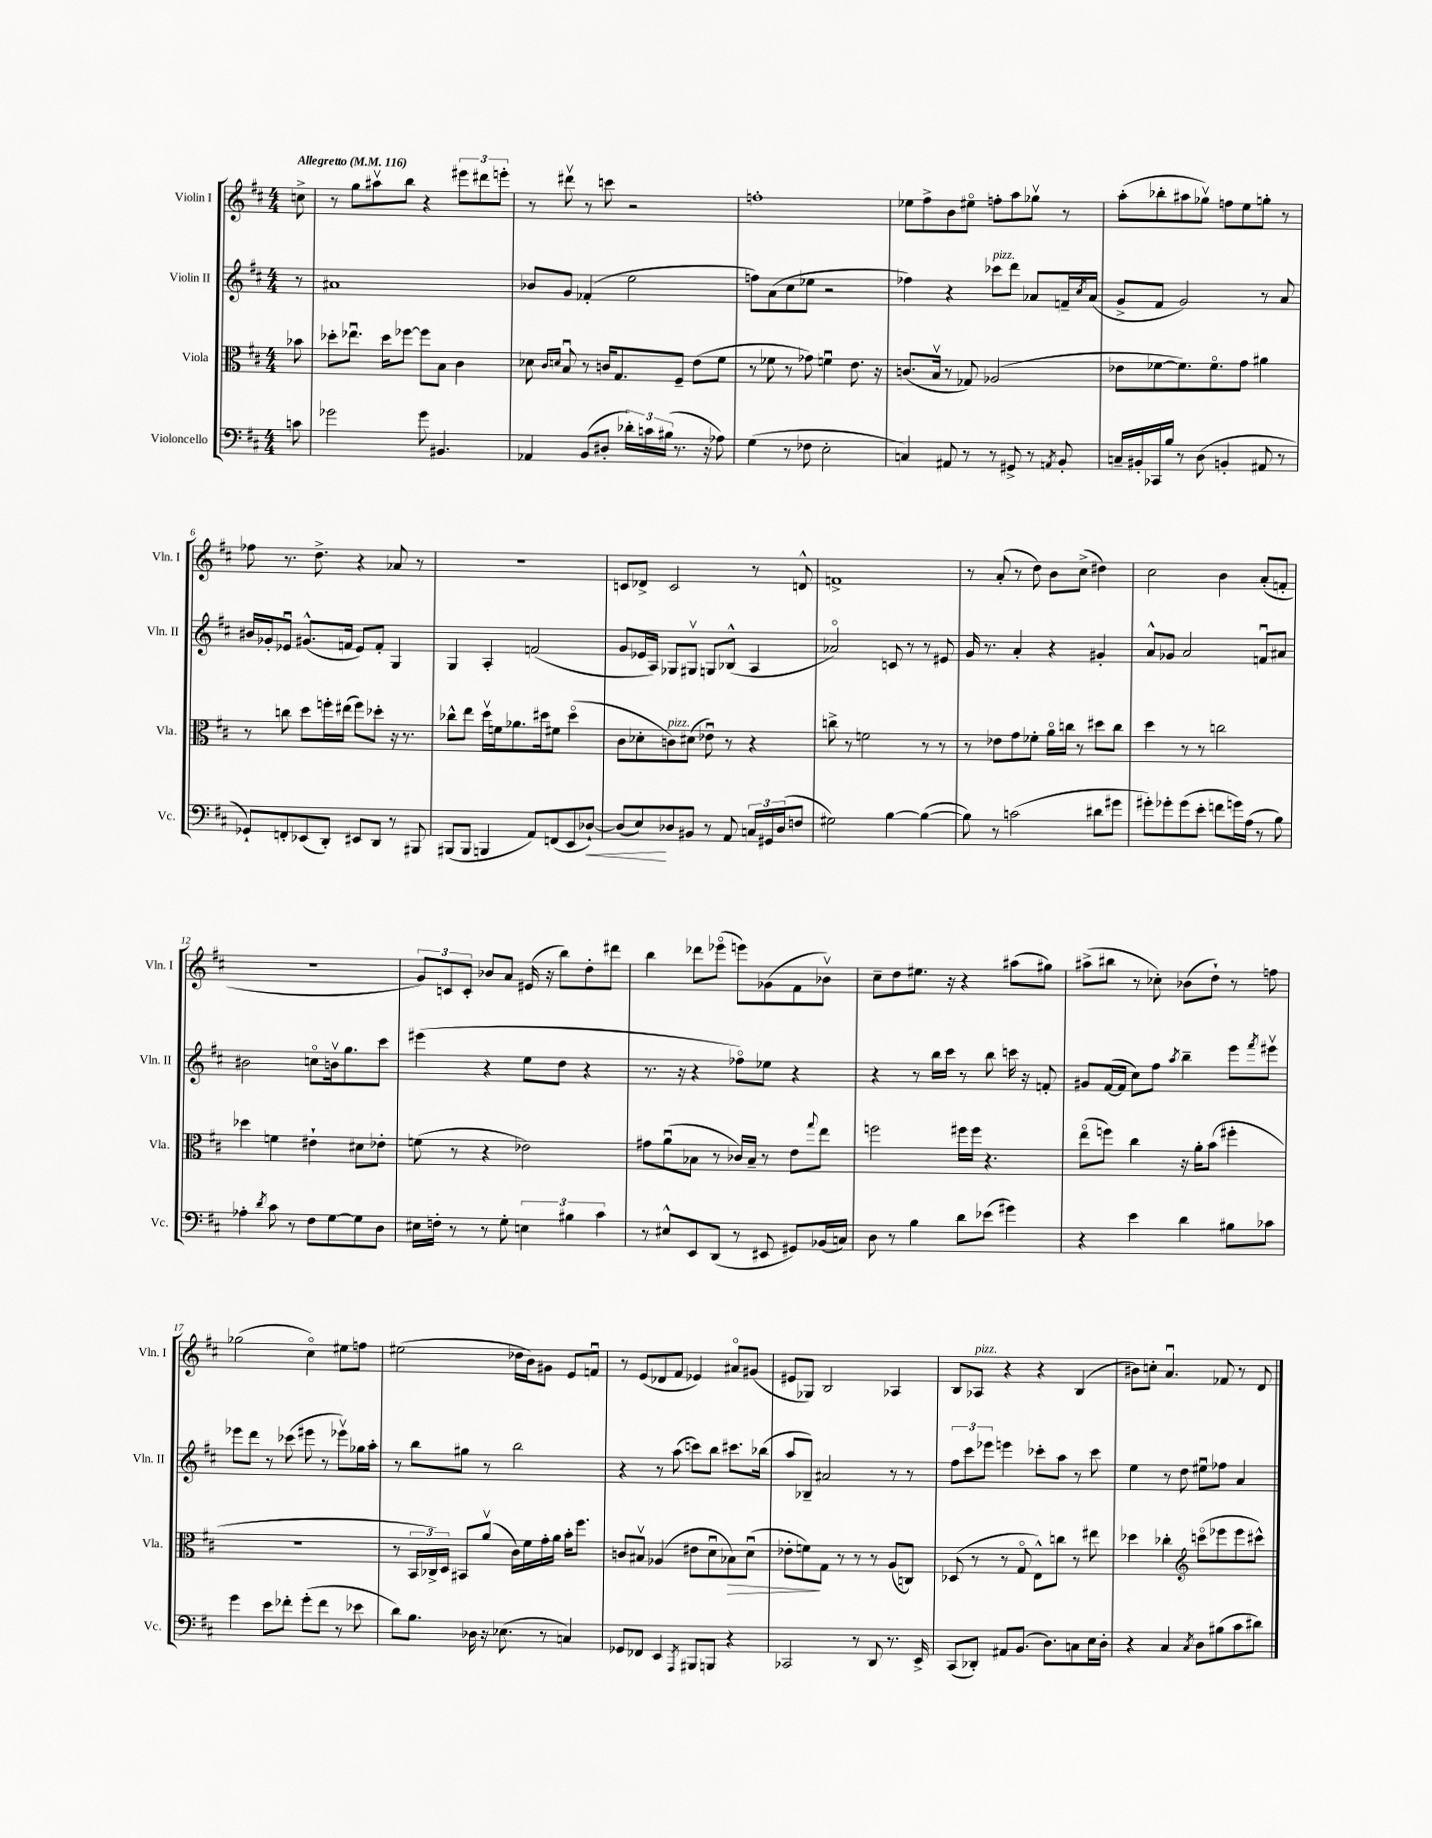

**kern	**kern	**kern	**kern
*staff4	*staff3	*staff2	*staff1
*clefF4	*clefC3	*clefG2	*clefG2
*k[f#c#]	*k[f#c#]	*k[f#c#]	*k[f#c#]
*M4/4	*M4/4	*M4/4	*M4/4
*MM116	*MM116	*MM116	*MM116
8c\	8b-\	8r	8cc^\
=	=	=	=
2g-\	8dd-'\L	1a#	8r
.	8.ee-u\J	.	8gg\L
.	.	.	8aa#v\
.	16dd-\LK	.	.
.	[8ff-\J	.	8bb\J
8g-\	8ff-\]L	.	4r
4.BB#/	8B\J	.	.
.	4c#\	.	12eee#\L
.	.	.	12ddd#\
.	.	.	12eee'\J
=	=	=	=
4AA-/	8d-\	8b-/L	8r
.	16qqc#/LL	.	.
.	16qqd/JJ	.	.
.	8Bu/	8g/J	8ddd#v\
(8BB/L	8r	(4f-'/	8r
8D#'/J	16c/LK	.	8ccc\
.	8.G/	.	.
24d-'\LL)	.	2ee\	2r
24c\	.	.	.
(24B#\JJ	.	.	.
8.r	8F#~/J	.	.
.	(8e\L	.	.
16r	.	.	.
8A-\)	8f#\J	.	.
=	=	=	=
(4G\	8r	8ff\L)	1ff'
.	8f-\	(8a\	.
8r	8r	8cc#\	.
8F-\	8g-\)	8ee-\J	.
2E'\	4fu\	2r	.
.	8.e\	.	.
.	16r	.	.
=	=	=	=
4C/)	(8.c/L	4ff-\)	8ee-\L
.	.	.	8ff#^\
.	16Bv/Jk	.	.
8AA#/	8r	4r	8b\
8r	8G-/)	.	8ee#o\J
8r	(2A-/	8ccc-\L	8ff'\L
8GG#^/	.	8ddd\J	8aa\
8r	.	8a-/L	8gg-v\J
8qAA/	.	.	.
8BB'/	.	16f~/L	8r
.	.	8qcc#/	.
.	.	(16a-/JJ	.
=	=	=	=
16C~/LL	8e-\L	8g^/L	(8aa'\L
16BB#'/	.	.	.
16CC-/	[8f-\	8f#/J	8bb-'\
16B/JJ	.	.	.
8r	8.f-\])	2g/)	8aa#\
(8D\	.	.	8gg-v\J)
.	8.f-o\	.	.
4BB'/	.	.	8ff\L
.	8g\J	.	8ee\
8AA#/	4a#\	8r	8gg'\J
8r	.	8a/	8r
=	=	=	=
8GG-`/L)	8r	16b#/LL	8ff-\
.	.	16g-'/J	.
8FF'/	8cc\	8e-u/J	8.r
(8EE-/	8dd\L	(8.g#^^/L	.
.	.	.	8.dd^\
8DD'/J)	16ff'\L	.	.
.	(16ee#\JJ	16f/Jk	.
8EE#/L	8ff\L)	8e-/L)	4r
8DD/J	8dd-'\J	8f'/J	.
8r	16r	4G/	8a-/
.	8.r	.	.
8BBB#/	.	.	8r
=	=	=	=
(8BBB#/L	8cc-^^\L	4G/	1r
8BBB#/J	8ee\J	.	.
4BBB/	16ddv\LL	4A'/	.
.	16f\J	.	.
.	8.a-\	.	.
8AA/L)	.	(2f/	.
.	16dd#\k	.	.
(8FF/	8f#\J	.	.
8EE/	(4dd#o\	.	.
[8D-`/J)	.	.	.
=	=	=	=
(8D-/]L	8c#\L	8g/L	8c/L
8E/)	8d-'\	16e-/L	8d-^/J
.	.	16A/JJ)	.
8D-/	8c\)	8G-/L	2c/
8BB#/J	(8d#\J	8G#v/J	.
8r	8e-u\)	8G/L	.
8AA/	8r	(8B-^^/J	.
24C/LL	4r	4A/	8r
24GG#/	.	.	.
(24D-/J	.	.	.
8F/J	.	.	8d^^/
=	=	=	=
2G#\)	8cc^\	2a-o/)	1f^
.	8r	.	.
.	2f\	.	.
[4B\	.	8c/	.
.	.	8r	.
(4B\_	8r	8r	.
.	8r	8e#/	.
=	=	=	=
8B\])	8r	16g/	8r
.	.	8.r	.
8r	8e-\L	.	(8a'/
(2c\	8g\	4a'/	8r
.	8f-'\J	.	8dd\)
.	16ao\LL	4r	8b\L
.	16cc\JJ	.	.
.	8r	.	(8cc#^\J
8d#\L	8dd#\L	4g#'/	4dd#\)
8g#\J	8cc\J	.	.
=	=	=	=
8g#'\L)	4dd\	8a^^/L	2cc#\
8g-'\	.	8g-/J	.
(8g-\	8r	2a/	.
8e'\J	8r	.	.
8f\L	2cc\	.	4b\
16g\L)	.	.	.
(16A\JJ	.	.	.
8r	.	8fu/L	(8a'/L
8B\)	.	8a#/J	8f'/J
=	=	=	=
4A-'\	4dd-\	2b#\	1r
8qd/	.	.	.
8c#\	4f\	.	.
8r	.	.	.
8F#\L	4e#`\	8cco\L	.
[8G\	.	16bv\k	.
.	.	8.gg\	.
8G\]	8d#\L	.	.
8D\J	8e-'\J	8ccc#\J	.
=	=	=	=
16E#\LL	(8f\	(4eee#\	12g/L)
16F'\JJ	.	.	.
.	.	.	12c/
8r	8r	.	.
.	.	.	12c'/J
8r	4r	4r	8b-/L
8G'\	.	.	8a/J
6E\	2e-\)	8ee\L	(16e#/
.	.	.	16r
.	.	8dd\J	8bb\L)
6B#\	.	.	.
.	.	4r	8dd'\
6c#\	.	.	.
.	.	.	8ddd#\J
=	=	=	=
8r	8g#\L	8.r	4bb\
8E#^^/L	(8au\	.	.
.	.	16r	.
8EE/	8B-\J	4r	8ddd-\L
(8DD/J	8r	.	(8eee-o\J
8r	16c-/LL)	8ff-o\L)	8eee\L)
.	16B-~/JJ	.	.
8EE#/	8r	8ee-\J	(8g-\
8GG#/L)	8e\L	4r	8f#\
.	8qqgg/	.	.
(16BB-/L	8ee\J	.	8b-v\J)
16C/JJ)	.	.	.
=	=	=	=
8D\	2ff\	4r	8cc#~\L
8r	.	.	8dd\
4B\	.	8r	8.ee#\J
.	.	16bb\LL	.
.	.	16ccc#\JJ	16r
8d\L	16ff#\LL	8r	4r
.	16ff#\JJ	.	.
(8e-\J	4.r	8bb\	.
4g#\)	.	16ccc\	(8aa#\L
.	.	16r	.
.	.	8f'/	8gg#\J)
=	=	=	=
4r	(8eeo\L	8g#/L	(8aa#^\L
.	8ff\J)	([16f#/L	8bb#\J
.	.	16f#/]JJ	.
4e\	4cc#\	8cc#\L)	8r
.	.	8ff#\J	8cc-'\)
.	.	8qaa/	.
4d\	16r	4bb~\	(8b-\L
.	16a'\LK	.	.
.	(8b\J	.	8dd`\J)
8B#\L	4ff#'\	8eee\L	8r
.	.	8qfff#/	.
8c-\J	.	8eee#v\J	8ff\
=	=	=	=
4g\	1r	8eee-\L	(2gg-\
.	.	8ddd\J	.
8e\L	.	8r	.
8f-'\J	.	(8ccc-\	.
(8g'\L	.	8eee#\	4cc#o\)
8f-\J	.	8r	.
8r	.	8eee-v\L)	8ee#\L
8e-\	.	16gg-\L	8ff\J
.	.	16aa'\JJ	.
=	=	=	=
8d\L)	8r	8r	(2ee#\
8.B\J	24BB/LL	8bb\L	.
.	24C-^/)	.	.
.	24D/JJ	.	.
.	8BB#/L	8gg#\J	.
16D-\	.	.	.
16r	(8av/J	8r	.
(8.E-\	.	.	.
.	16c#\LL)	2bb\	16dd-\LL
.	16f#\	.	16b\J)
8r	16g'\	.	8g#\J
.	16a\JJ	.	.
4C/)	16b'\LK	.	8e/L
.	8.ff#\J	.	.
.	.	.	8fu/J
=	=	=	=
8GG-/L	8c/L	4r	8r
8FF-/J	8B#v/J	.	(8e/L
4EE/	(4A-/	8r	8d-/
.	.	(8aa\	8f#/J
8qAAA/	.	.	.
8BBB#/L	8e#\L	8ccc\L)	4e-/)
8BBB/J	8du\	8bb\J	.
4r	8B-\)	8.ccc#\L	8a#o/L
.	(8du\J	.	(8g#/J
.	.	(16bb-\Jk	.
=	=	=	=
2CC-/	8e-'\L	8aa/L	8e#/L
.	8f\)	8B-~/J)	8G-/J)
.	8G\J	2a#/	2B/
.	8r	.	.
8r	8r	.	.
8DD/	8r	.	.
8.r	(8A/L	8r	4A-/
.	8C/J)	8r	.
16EE^/	.	.	.
=	=	=	=
(8CC#/L	(8D-/	12ff#\L	8B/L
.	.	12ccc#\	.
8DD-'/J)	8r	.	8A-/J
.	.	12eee-\J	.
8AA#/L	8r	4eee\	4r
(8.BB/J	8Go/	.	.
.	8E^^\L)	8ccc-'\L	4r
8.D\L)	.	.	.
.	8cc\J	8aa\J	.
8C\	8r	8r	(4B/
16E\L	8ee#\	8ccc-\	.
16D'\JJ	.	.	.
=	=	=	=
4r	4dd-\	4ee\	8b#\L)
.	.	.	8cc'\J
4C#/	4cc-'\	8r	4.au/
.	.	8dd\	.
*	*clefG2	*	*
8qC#/	.	.	.
8D\L	(8ccco\L	8ee#u\L	.
(8B#\	8eee-\	8ff-\J	8f-/
8c#\	8eee-\	4a/	8r
8d#\J)	8ccc#^^\J)	.	8d/
==	==	==	==
*-	*-	*-	*-
